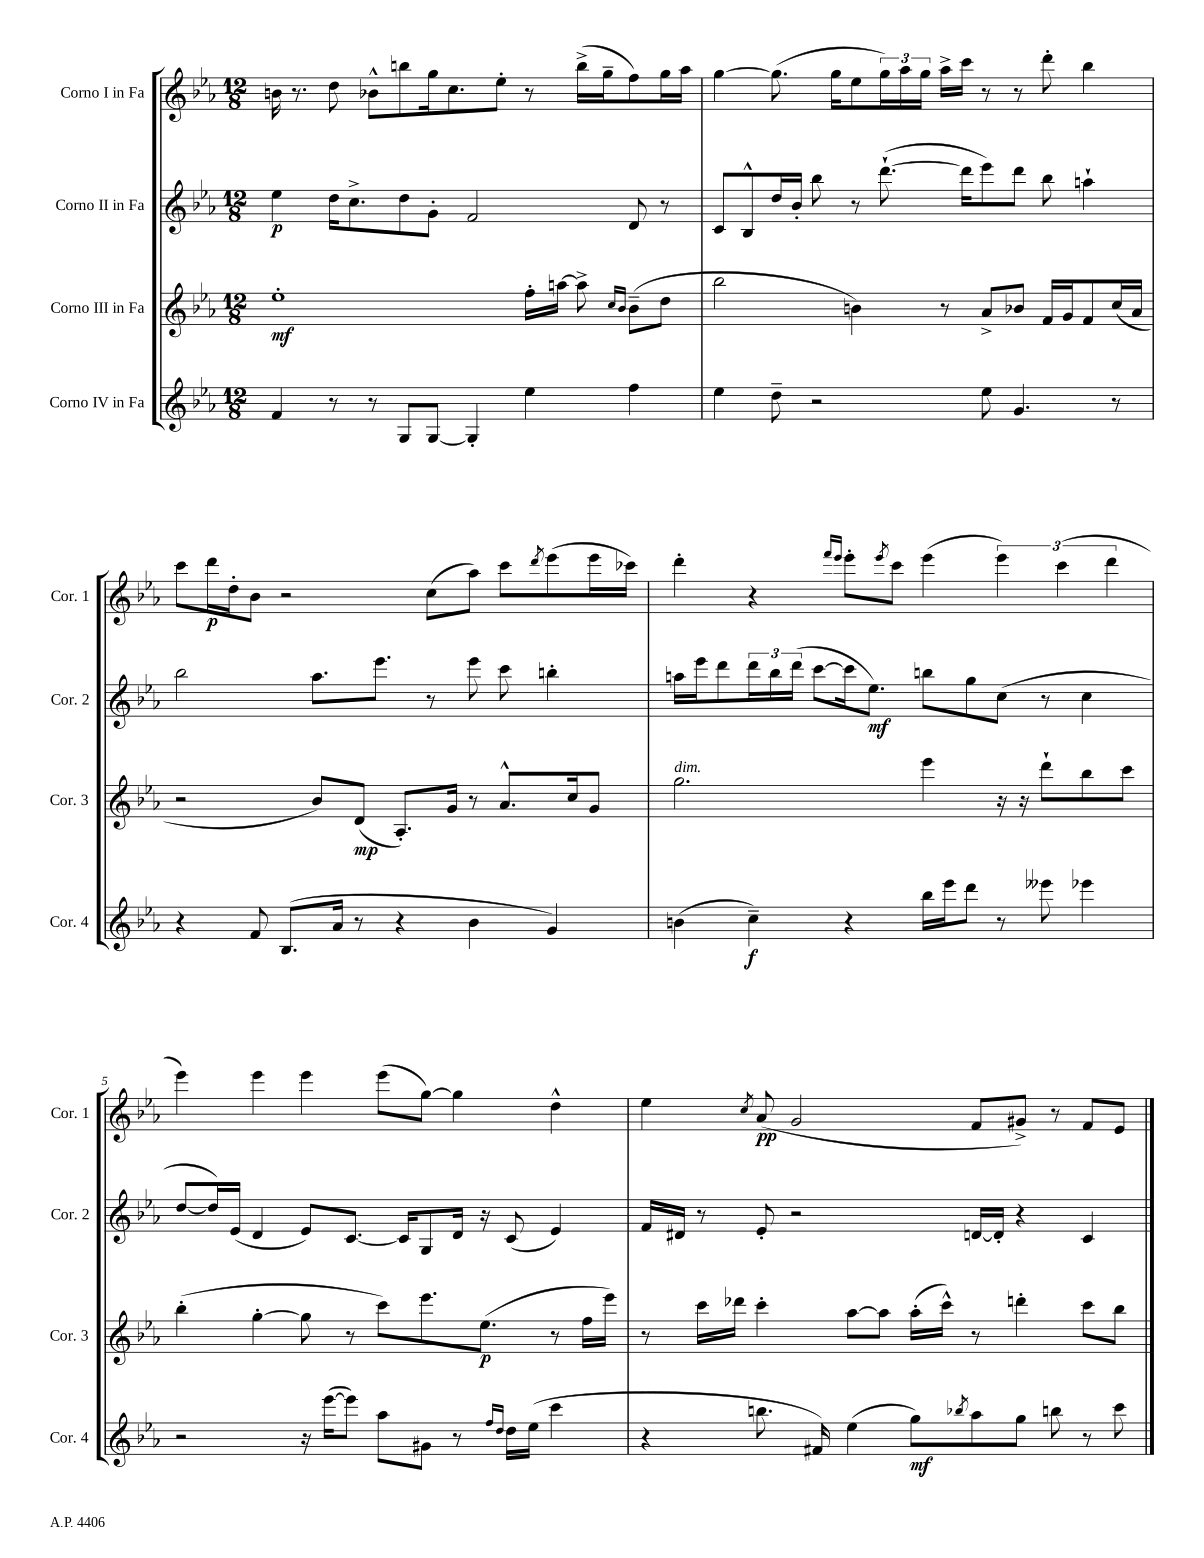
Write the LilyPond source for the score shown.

<<
\new StaffGroup <<
\new Staff = "s0" \with { instrumentName = "Corno I in Fa" shortInstrumentName = "Cor. 1" } {
    \clef treble \key ees \major \numericTimeSignature \time 12/8
    b'16 r8. d''8 bes'8-^ b''8 g''16 c''8. ees''8-. r8 b''16->( g''16-- f''8) g''16 aes''16 |
    g''4~ g''8.( g''16 ees''8 \tuplet 3/2 { g''16) aes''16 g''16 } aes''16-> c'''16 r8 r8 d'''8-. bes''4 |
    c'''8 d'''16\p d''16-. bes'8 r2 c''8( aes''8) c'''8 \acciaccatura { d'''8 } ees'''8( ees'''16 ces'''16) |
    d'''4-. r4 \grace { f'''16 ees'''16 } ees'''8-. \acciaccatura { ees'''8 } c'''8 ees'''4( \tuplet 3/2 { ees'''4) c'''4( d'''4 } |
    ees'''4) ees'''4 ees'''4 ees'''8( g''8~) g''4 d''4-^ |
    ees''4 \acciaccatura { c''8 } aes'8\pp( g'2 f'8 gis'8->) r8 f'8 ees'8 \bar "|." |
}
\new Staff = "s1" \with { instrumentName = "Corno II in Fa" shortInstrumentName = "Cor. 2" } {
    \clef treble \key ees \major \numericTimeSignature \time 12/8
    ees''4\p d''16 c''8.-> d''8 g'8-. f'2 d'8 r8 |
    c'8 bes8-^ d''16 bes'16-. bes''8 r8 d'''8.~-!( d'''16 ees'''8) d'''8 bes''8 a''4-! |
    bes''2 aes''8. ees'''8. r8 ees'''8 c'''8 b''4-. |
    a''16 ees'''16 d'''8 \tuplet 3/2 { d'''16 bes''16 d'''16( } c'''8~ c'''16 ees''8.\mf) b''8 g''8 c''8( r8 c''4 |
    d''8~ d''16) ees'16( d'4 ees'8) c'8.~ c'16 g8 d'16 r16 c'8( ees'4) |
    f'16 dis'16 r8 ees'8-. r2 d'16~ d'16-. r4 c'4 \bar "|." |
}
\new Staff = "s2" \with { instrumentName = "Corno III in Fa" shortInstrumentName = "Cor. 3" } {
    \clef treble \key ees \major \numericTimeSignature \time 12/8
    ees''1-.\mf f''16-. a''16~ a''8-> \grace { c''16 bes'16 } bes'8--( d''8 |
    bes''2 b'4) r8 aes'8-> bes'8 f'16 g'16 f'8 c''16( aes'16 |
    r2 bes'8) d'8\mp( aes8.-.) g'16 r8 aes'8.-^ c''16 g'8 |
    g''2.^\markup { \italic "dim." } ees'''4 r16 r16 d'''8-! bes''8 c'''8 |
    bes''4-.( g''4~-. g''8 r8 c'''8) ees'''8. ees''8.\p( r8 f''16 ees'''16) |
    r8 c'''16 des'''16 c'''4-. aes''8~ aes''8 aes''16-.( c'''16-^) r8 d'''4-. c'''8 bes''8 \bar "|." |
}
\new Staff = "s3" \with { instrumentName = "Corno IV in Fa" shortInstrumentName = "Cor. 4" } {
    \clef treble \key ees \major \numericTimeSignature \time 12/8
    f'4 r8 r8 g8 g8~ g4-. ees''4 f''4 |
    ees''4 d''8-- r2 ees''8 g'4. r8 |
    r4 f'8 bes8.( aes'16 r8 r4 bes'4 g'4) |
    b'4( c''4--\f) r4 bes''16 ees'''16 d'''8 r8 eeses'''8 ees'''4 |
    r2 r16 ees'''16~( ees'''8) aes''8 gis'8 r8 \grace { f''16 d''16 } d''16 ees''16( c'''4 |
    r4 b''8. fis'16) ees''4( g''8\mf) \acciaccatura { bes''8 } aes''8 g''8 b''8 r8 c'''8 \bar "|." |
}
>>
>>
\layout { \context { \Score \override BarNumber.break-visibility = ##(#f #t #t) barNumberVisibility = #(every-nth-bar-number-visible 5) } }
